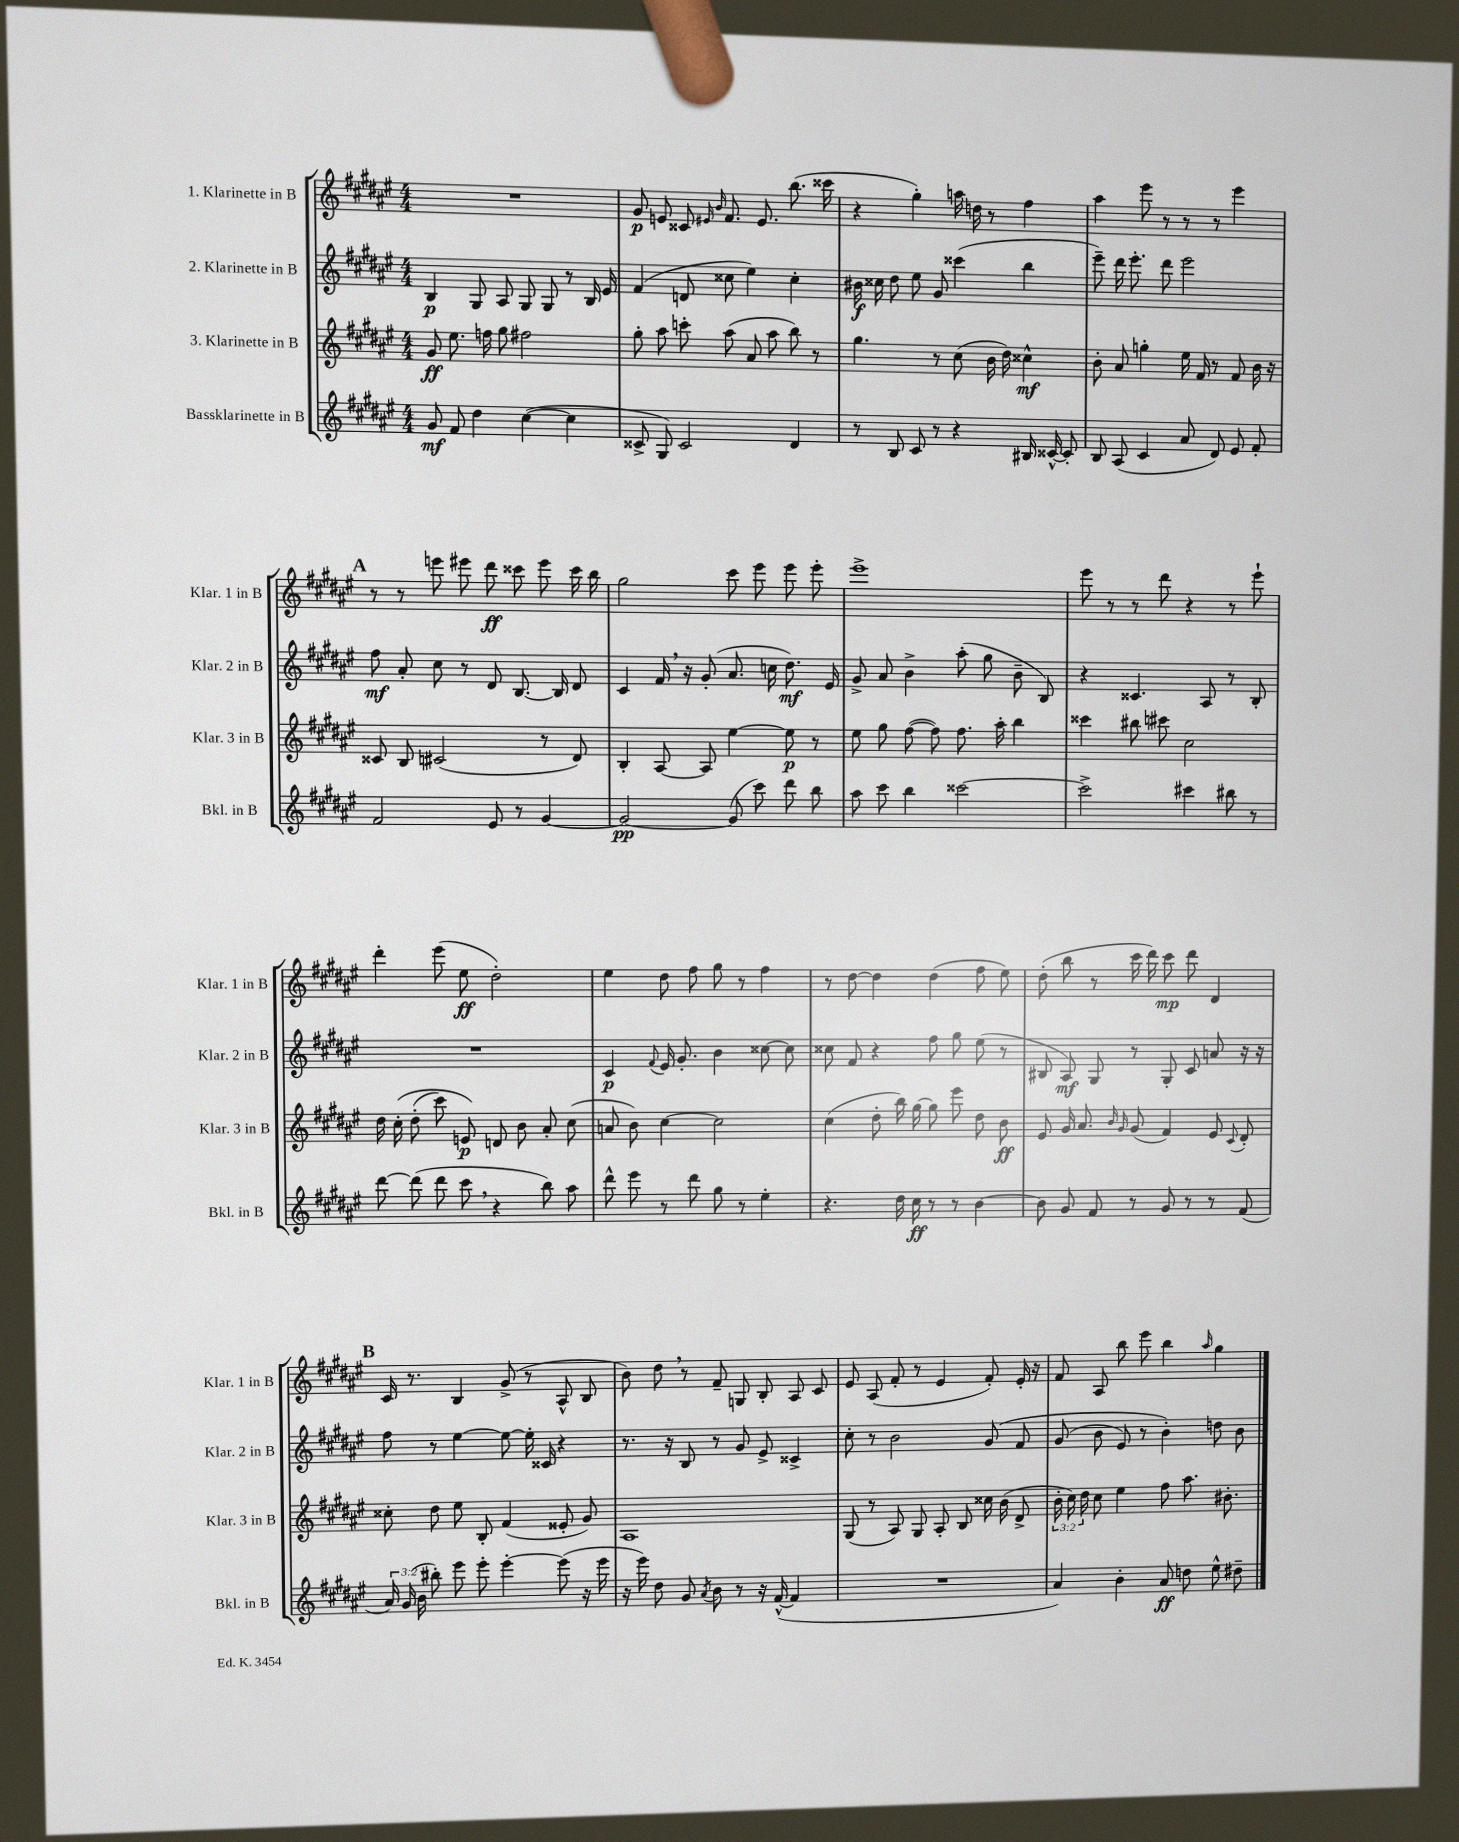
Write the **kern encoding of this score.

**kern	**kern	**kern	**kern
*staff4	*staff3	*staff2	*staff1
*clefG2	*clefG2	*clefG2	*clefG2
*k[f#c#g#d#a#e#]	*k[f#c#g#d#a#e#]	*k[f#c#g#d#a#e#]	*k[f#c#g#d#a#e#]
*M4/4	*M4/4	*M4/4	*M4/4
8g#	8g#	4B	1r
8f#	8.ee#	.	.
4dd#	.	8G#	.
.	16ff	.	.
.	8gg#	8A#	.
([4cc#	2ff#	8G#	.
.	.	8G#	.
4cc#]	.	8r	.
.	.	16B	.
.	.	16e#	.
=	=	=	=
8c##^	8gg#'	(4f#	8g#
8G#)	8aa#	.	8e
2c##	8ccc'	8d	8c##
.	.	.	16qqe#
.	.	.	16qqb
.	(8aa#	8cc##	8.f#
.	8a#	4ee#)	.
.	.	.	8.e#
.	8aa#	.	.
4d#	8bb)	4cc##'	(8.bb
.	8r	.	.
.	.	.	16ccc##
=	=	=	=
8r	4.gg#	16b#	4r
.	.	16cc##	.
8B	.	8dd#	.
8c#	.	8ee#	4gg#')
8r	8r	8g#	.
4r	(8cc#	(4ccc##	16aa
.	.	.	16dd
.	16b	.	8r
.	16dd#)	.	.
16B#	4cc##^^	4bb	4ff#
[16c##^^	.	.	.
8c##']	.	.	.
=	=	=	=
8B	8b'	8eee#~)	4aa#
(8A#	8a#	16ddd#	.
.	.	8.eee#'	.
4c#	4gg'	.	8eee#
.	.	8ddd#	8r
8a#	16ee#	2eee#	8r
.	16f#	.	.
8d#)	8r	.	8r
8e#	8f#	.	4eee#
8f#'	16b	.	.
.	16r	.	.
=	=	=	=
2f#	8c##	8ff#	8r
.	8B	8a#'	8r
.	(2c#	8cc#	8eee
.	.	8r	8eee#
8e#	.	8d#	8ddd#
8r	.	[8.B	8ccc##
[4g#	8r	.	8eee#
.	.	16B]	.
.	8d#)	8d#	16ccc##
.	.	.	16bb
=	=	=	=
2g#_	4B'	4c#	2gg#
.	[8A#	16f#	.
.	.	16r	.
.	8A#]	(8g#'	.
(8g#]	[4ee#	8.a#	8ccc#
8ccc#)	.	.	8eee#
.	.	16cc	.
8ddd#	8ee#]	8.dd#)	8eee#
8bb	8r	.	8eee#'
.	.	16e#	.
=	=	=	=
8aa#	8ee#	8g#^	1eee#^
8ccc#	8gg#	8a#	.
4bb	([8ff#	4b^	.
.	8ff#])	.	.
[2ccc##	8.ff#	(8aa#'	.
.	.	8gg#	.
.	16aa#'	.	.
.	4bb	8b~	.
.	.	8B)	.
=	=	=	=
2ccc##^]	4ccc##	4r	8eee#
.	.	.	8r
.	8bb#	4.c##	8r
.	8ccc#	.	8ddd#
4ccc#	2cc#	.	4r
.	.	8A#	.
8bb#	.	8r	8r
8r	.	8B'	8eee#`
=	=	=	=
[8ddd#	16dd#	1r	4ddd#'
.	&(16cc#'	.	.
(8ddd#]	(8dd#'	.	.
8ddd#	8ccc#)	.	(8eee#
8ccc#	8e&)	.	8ee#
4r	8d	.	2dd#')
.	8b	.	.
8bb)	8a#'	.	.
8aa#	(8cc#	.	.
=	=	=	=
8ddd#^^	8a	4c#	4ee#
8eee#	8b)	.	.
.	.	8qqf#	.
8r	[4cc#	16e#	8dd#
.	.	8.g#'	.
8ddd#	.	.	8ff#
8gg#	2cc#]	4b	8gg#
8r	.	.	8r
4ee#'	.	[8cc##	4ff#
.	.	8cc##]	.
=	=	=	=
4.r	(4cc#	8cc##	8r
.	.	8f#	[8dd#
.	8dd#'	4r	4dd#]
16dd#	16bb)	.	.
16cc#	[16gg#	.	.
8r	8gg#]	8ff#	(4dd#
8r	8eee#	8gg#	.
[4b	8dd#	(8ee#	8ff#
.	8b	8r	8ee#)
=	=	=	=
8b]	8e#	8B#	(8dd#'
8g#	16g#	8A#)	8bb
.	8.a#	.	.
8f#	.	8G#	8r
.	16qqb	.	.
.	16qqg#	.	.
8r	(8g#	8r	16ccc#
.	.	.	16ddd#)
8g#	4f#)	8G#'	8ccc#
8r	.	8c#	8ddd#
8r	8e#	8a	4d#
.	8qqc#	.	.
(8f#	8d#'	16r	.
.	.	16r	.
=	=	=	=
24a#)	8cc##'	8ff#	16c#
(24g#	.	.	.
.	.	.	8.r
24b	.	.	.
8bb#')	8dd#	8r	.
8eee#	8ee#	[4ee#	4B
8eee#'	8B'	.	.
[4eee#'	(4f#	8ee#_	(8g#^
.	.	16ee#']	8r
.	.	16c##	.
(8eee#]	8e##'	4r	8A#^^
16r	8g#)	.	8B
16eee#	.	.	.
=	=	=	=
16r	1A#	8.r	8b)
16eee#)	.	.	.
8dd#	.	.	8dd#
.	.	16r	.
8g#	.	8B	8r
8qa#	.	.	.
8b	.	8r	8f#~
8r	.	8g#	8G
16r	.	8e#^	8B'
([16f#^^	.	.	.
4f#]	.	4c##^	8A#
.	.	.	8c#
=	=	=	=
1r	(8G#	8cc#'	8e#
.	8r	8r	(8A#
.	8A#)	2b	8f#'
.	8G#	.	8r
.	8A#'	.	4e#
.	8B	.	.
.	16cc##	&(8g#	8f#')
.	(16b	.	.
.	8d#^	8f#	16e#'
.	.	.	16r
=	=	=	=
4a#)	24b'	(8g#	8f#
.	24cc#)	.	.
.	24dd#	.	.
.	8cc#	8b	8A#
4b'	4ee#	8e#)	8bb
.	.	8r	8eee#
8a#	8ff#	4b'&)	4bb
8dd	8.aa#	.	.
.	.	.	16qqaa#
8ee#^^	.	8dd	4gg#
.	8.b#'	.	.
8dd#~	.	8b	.
==	==	==	==
*-	*-	*-	*-
